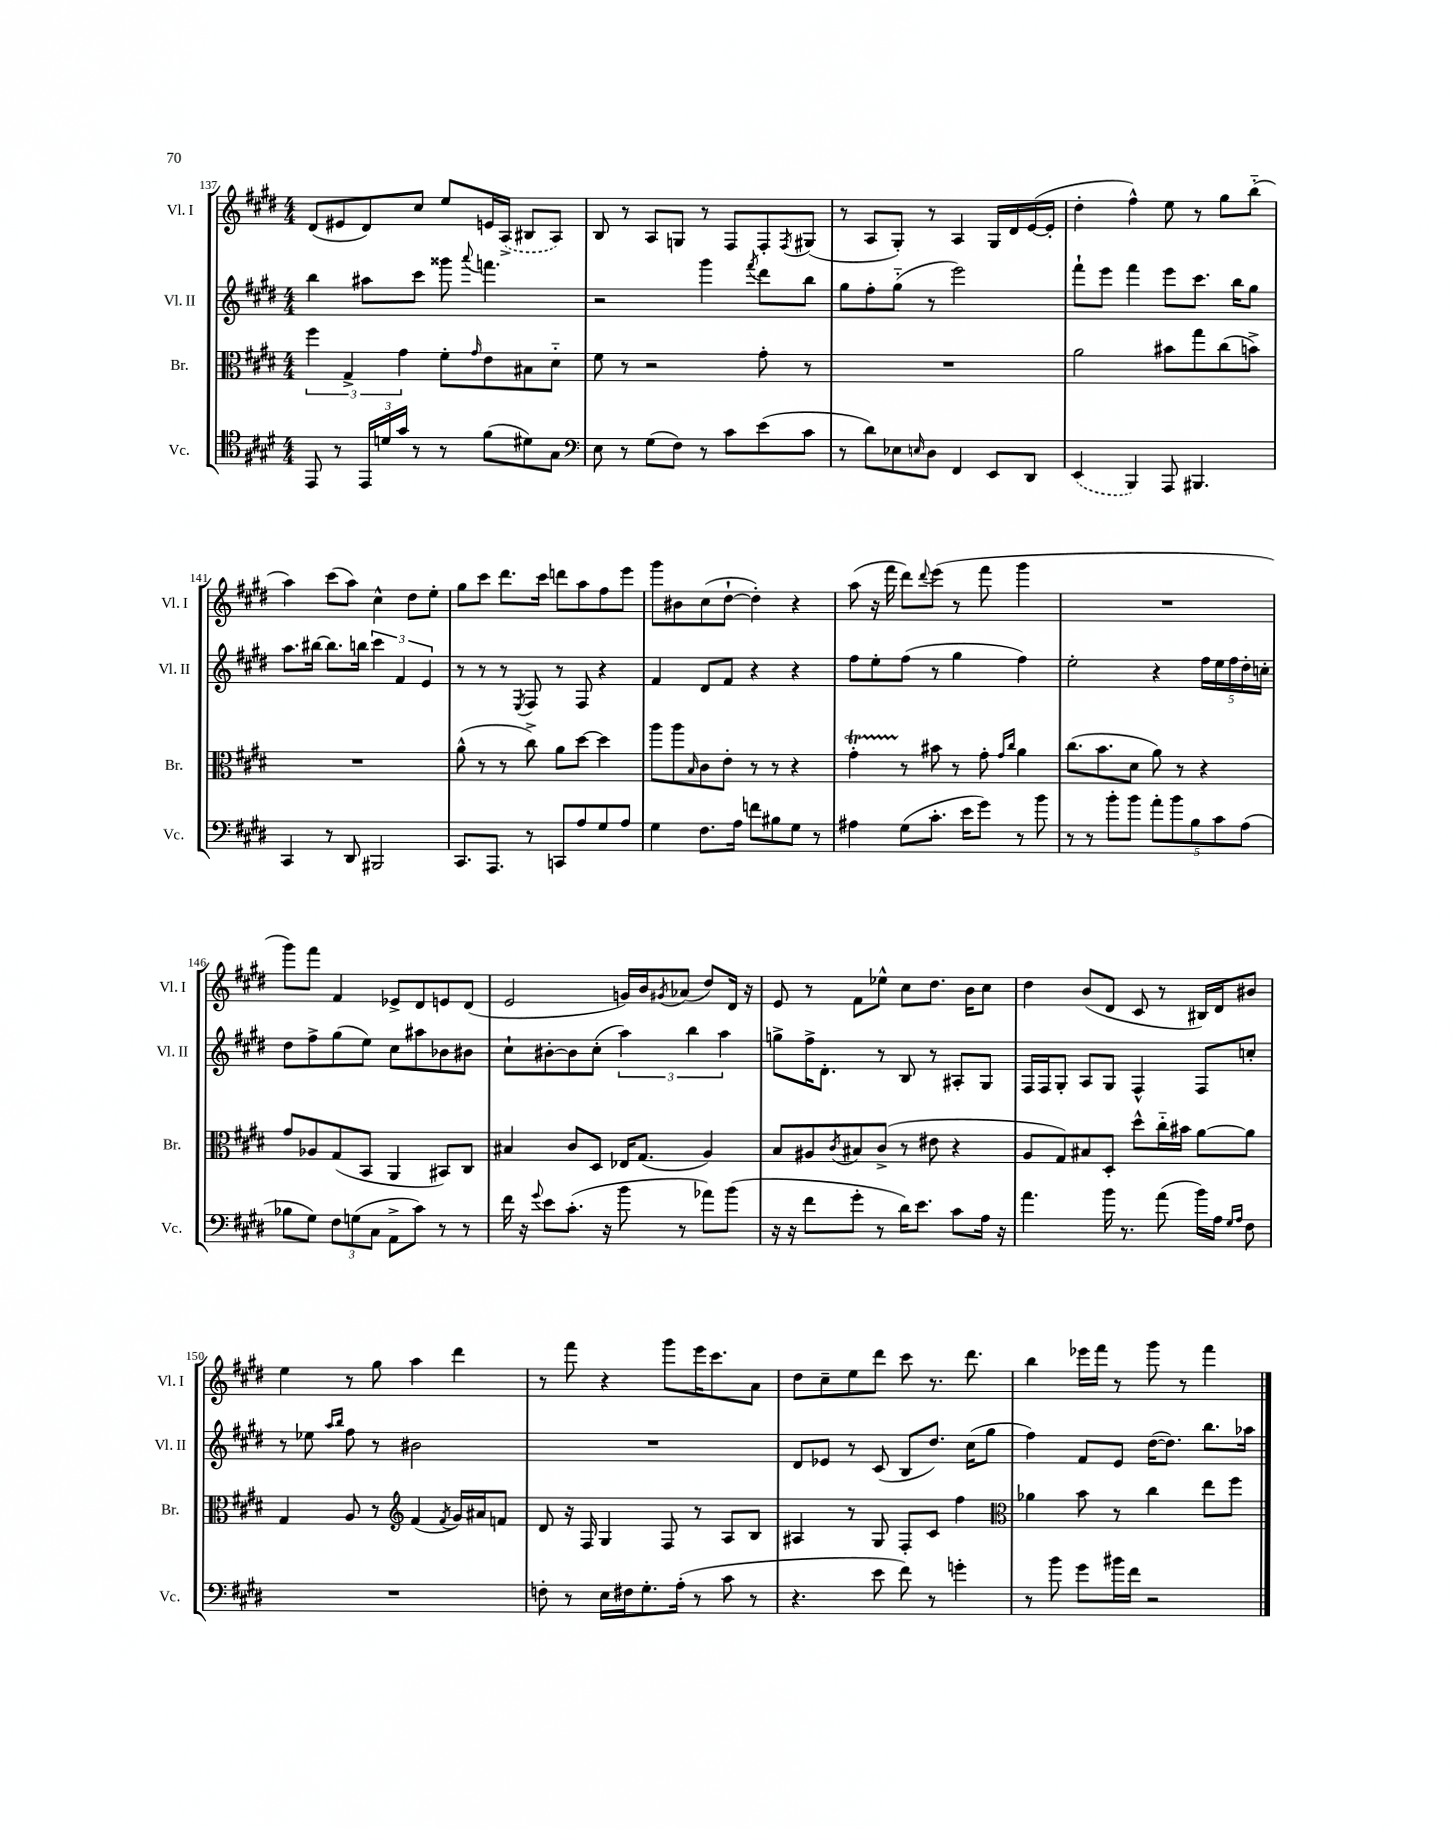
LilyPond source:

<<
\new StaffGroup <<
\new Staff = "s0" \with { instrumentName = "Vl. I" shortInstrumentName = "Vl. I" } {
    \clef treble \key e \major \numericTimeSignature \time 4/4
    dis'8( eis'8 dis'8) cis''8 e''8 e'16 \once \slurDashed a16->( bis8 a8) |
    b8 r8 a8 g8 r8 fis8 fis8-. \acciaccatura { fis8 } gis8( |
    r8 a8 gis8-.) r8 a4 gis16 dis'16 e'16~( e'16-. |
    dis''4-. fis''4-^) e''8 r8 gis''8 b''8-_( |
    a''4) cis'''8( a''8) cis''4-^ dis''8 e''8-. |
    gis''8 cis'''8 dis'''8. cis'''16 d'''8 a''8 fis''8 e'''8 |
    gis'''8 bis'8 cis''8( dis''8~-! dis''4-.) r4 |
    a''8( r16 fis'''16 dis'''8) \appoggiatura { dis'''8 } e'''8( r8 fis'''8 gis'''4 |
    R1 |
    gis'''8) fis'''8 fis'4 ees'8-> dis'8 e'8 dis'8( |
    e'2 g'16) b'16 \acciaccatura { gis'8 } aes'8( dis''8) dis'16 r16 |
    e'8 r8 fis'8 ees''8-^ cis''8 dis''8. b'16 cis''8 |
    dis''4 b'8( dis'8 cis'8 r8 bis16) dis'16 bis'8 |
    e''4 r8 gis''8 a''4 dis'''4 |
    r8 fis'''8 r4 gis'''8 e'''16 cis'''8. a'8 |
    dis''8 cis''8-- e''8 dis'''8 cis'''8 r8. dis'''8. |
    b''4 ees'''16 fis'''16 r8 gis'''8 r8 fis'''4 \bar "|." |
}
\new Staff = "s1" \with { instrumentName = "Vl. II" shortInstrumentName = "Vl. II" } {
    \clef treble \key e \major \numericTimeSignature \time 4/4
    b''4 ais''8 cis'''8 gisis'''8 \appoggiatura { a'''8 } f'''4. |
    r2 gis'''4 \acciaccatura { fis'''8 } dis'''8 b''8 |
    gis''8 fis''8-. gis''8-_( r8 e'''2) |
    fis'''8-! e'''8 fis'''4 e'''8 cis'''8. b''16 gis''8 |
    a''8. bis''16~ bis''8. b''16 \tuplet 3/2 { cis'''4 fis'4 e'4 } |
    r8 r8 r8 \acciaccatura { e8 } fis8 r8 fis8 r4 |
    fis'4 dis'8 fis'8 r4 r4 |
    fis''8 e''8-. fis''8( r8 gis''4 fis''4) |
    e''2-. r4 \tuplet 5/4 { fis''16 e''16 fis''16 dis''16-. c''16-. } |
    dis''8 fis''8-> gis''8( e''8) cis''8 ais''8 bes'8 bis'8 |
    cis''8-! bis'8~-. bis'8 cis''8-.( \tuplet 3/2 { a''4) b''4 a''4 } |
    g''8-> fis''16-> dis'8.-. r8 b8 r8 ais8-. gis8 |
    fis16 fis16 gis8-. a8 gis8 fis4-^ fis8 c''8-. |
    r8 ees''8 \grace { a''16 b''16 } fis''8 r8 bis'2 |
    R1 |
    dis'8 ees'8 r8 cis'8( b8 dis''8.) cis''16( gis''8 |
    fis''4) fis'8 e'8 dis''16~( dis''8.) b''8. aes''16 \bar "|." |
}
\new Staff = "s2" \with { instrumentName = "Br." shortInstrumentName = "Br." } {
    \clef alto \key e \major \numericTimeSignature \time 4/4
    \tuplet 3/2 { fis''4 gis4-> gis'4 } fis'8-. \grace { gis'16 } e'8 bis8 dis'8-_ |
    fis'8 r8 r2 gis'8-. r8 |
    R1 |
    a'2 bis'8 gis''8 cis''8( b'8->) |
    R1 |
    a'8-^( r8 r8 cis''8->) a'8 dis''8~ dis''4 |
    a''8 a''8 \grace { b16 } cis'8 e'8-. r8 r8 r4 |
    gis'4-.\startTrillSpan r8\stopTrillSpan bis'8 r8 gis'8-. \grace { gis'16 cis''16 } a'4 |
    cis''8.( b'8. dis'8 a'8) r8 r4 |
    gis'8 aes8 gis8( b,8 a,4 bis,8) cis8 |
    bis4 cis'8 dis8 ees16 gis8.( a4) |
    b8 ais8 \acciaccatura { cis'8 } bis8 cis'8->( r8 eis'8 r4 |
    a8 gis8) bis8 dis8-. dis''8-^ cis''16-_ bis'16 a'8~ a'8 |
    gis4 a8 r8 \clef treble fis'4( \acciaccatura { fis'8 } gis'16) ais'16 f'8 |
    dis'8 r16 fis16 gis4 fis8 r8 a8 b8 |
    ais4 r8 gis8 fis8-. cis'8 fis''4 |
    \clef alto aes'4 b'8 r8 cis''4 e''8 fis''8 \bar "|." |
}
\new Staff = "s3" \with { instrumentName = "Vc." shortInstrumentName = "Vc." } {
    \clef tenor \key e \major \numericTimeSignature \time 4/4
    e,8 r8 \tuplet 3/2 { e,16 d'16 gis'16 } r8 r8 fis'8( dis'8) gis8 |
    \clef bass e8 r8 gis8( fis8) r8 cis'8 e'8( cis'8 |
    r8 dis'8) ees8 \grace { e16 } dis8 fis,4 e,8 dis,8 |
    \once \slurDashed e,4( b,,4) a,,8 bis,,4. |
    cis,4 r8 dis,8 bis,,2 |
    cis,8. a,,8. r8 c,8 a8 gis8 a8 |
    gis4 fis8. a16 f'8 bis8 gis8 r8 |
    ais4 gis8( cis'8.-. e'16 gis'8) r8 b'8 |
    r8 r8 b'8-. b'8 \tuplet 5/4 { a'8-. b'8 b8 cis'8 a8( } |
    bes8 gis8) \tuplet 3/2 { fis8 g8( cis8 } a,8-> cis'8) r8 r8 |
    fis'16 r16 \appoggiatura { gis'8 } e'8 cis'8.-.( r16 b'8 r8 aes'8) b'8( |
    r16 r16 fis'8 gis'8-. r8 dis'16) e'8. cis'8 a16 r16 |
    a'4. b'16 r8. a'8( b'16) a16 \grace { gis16 a16 } fis8 |
    R1 |
    f8-. r8 e16 fis16 gis8.-. a16-.( r8 cis'8 r8 |
    r4. e'8 fis'8) r8 g'4-. |
    r8 b'8 gis'8 bis'16 fis'16 r2 \bar "|." |
}
>>
>>
\layout { \context { \Score currentBarNumber = #137 } }
